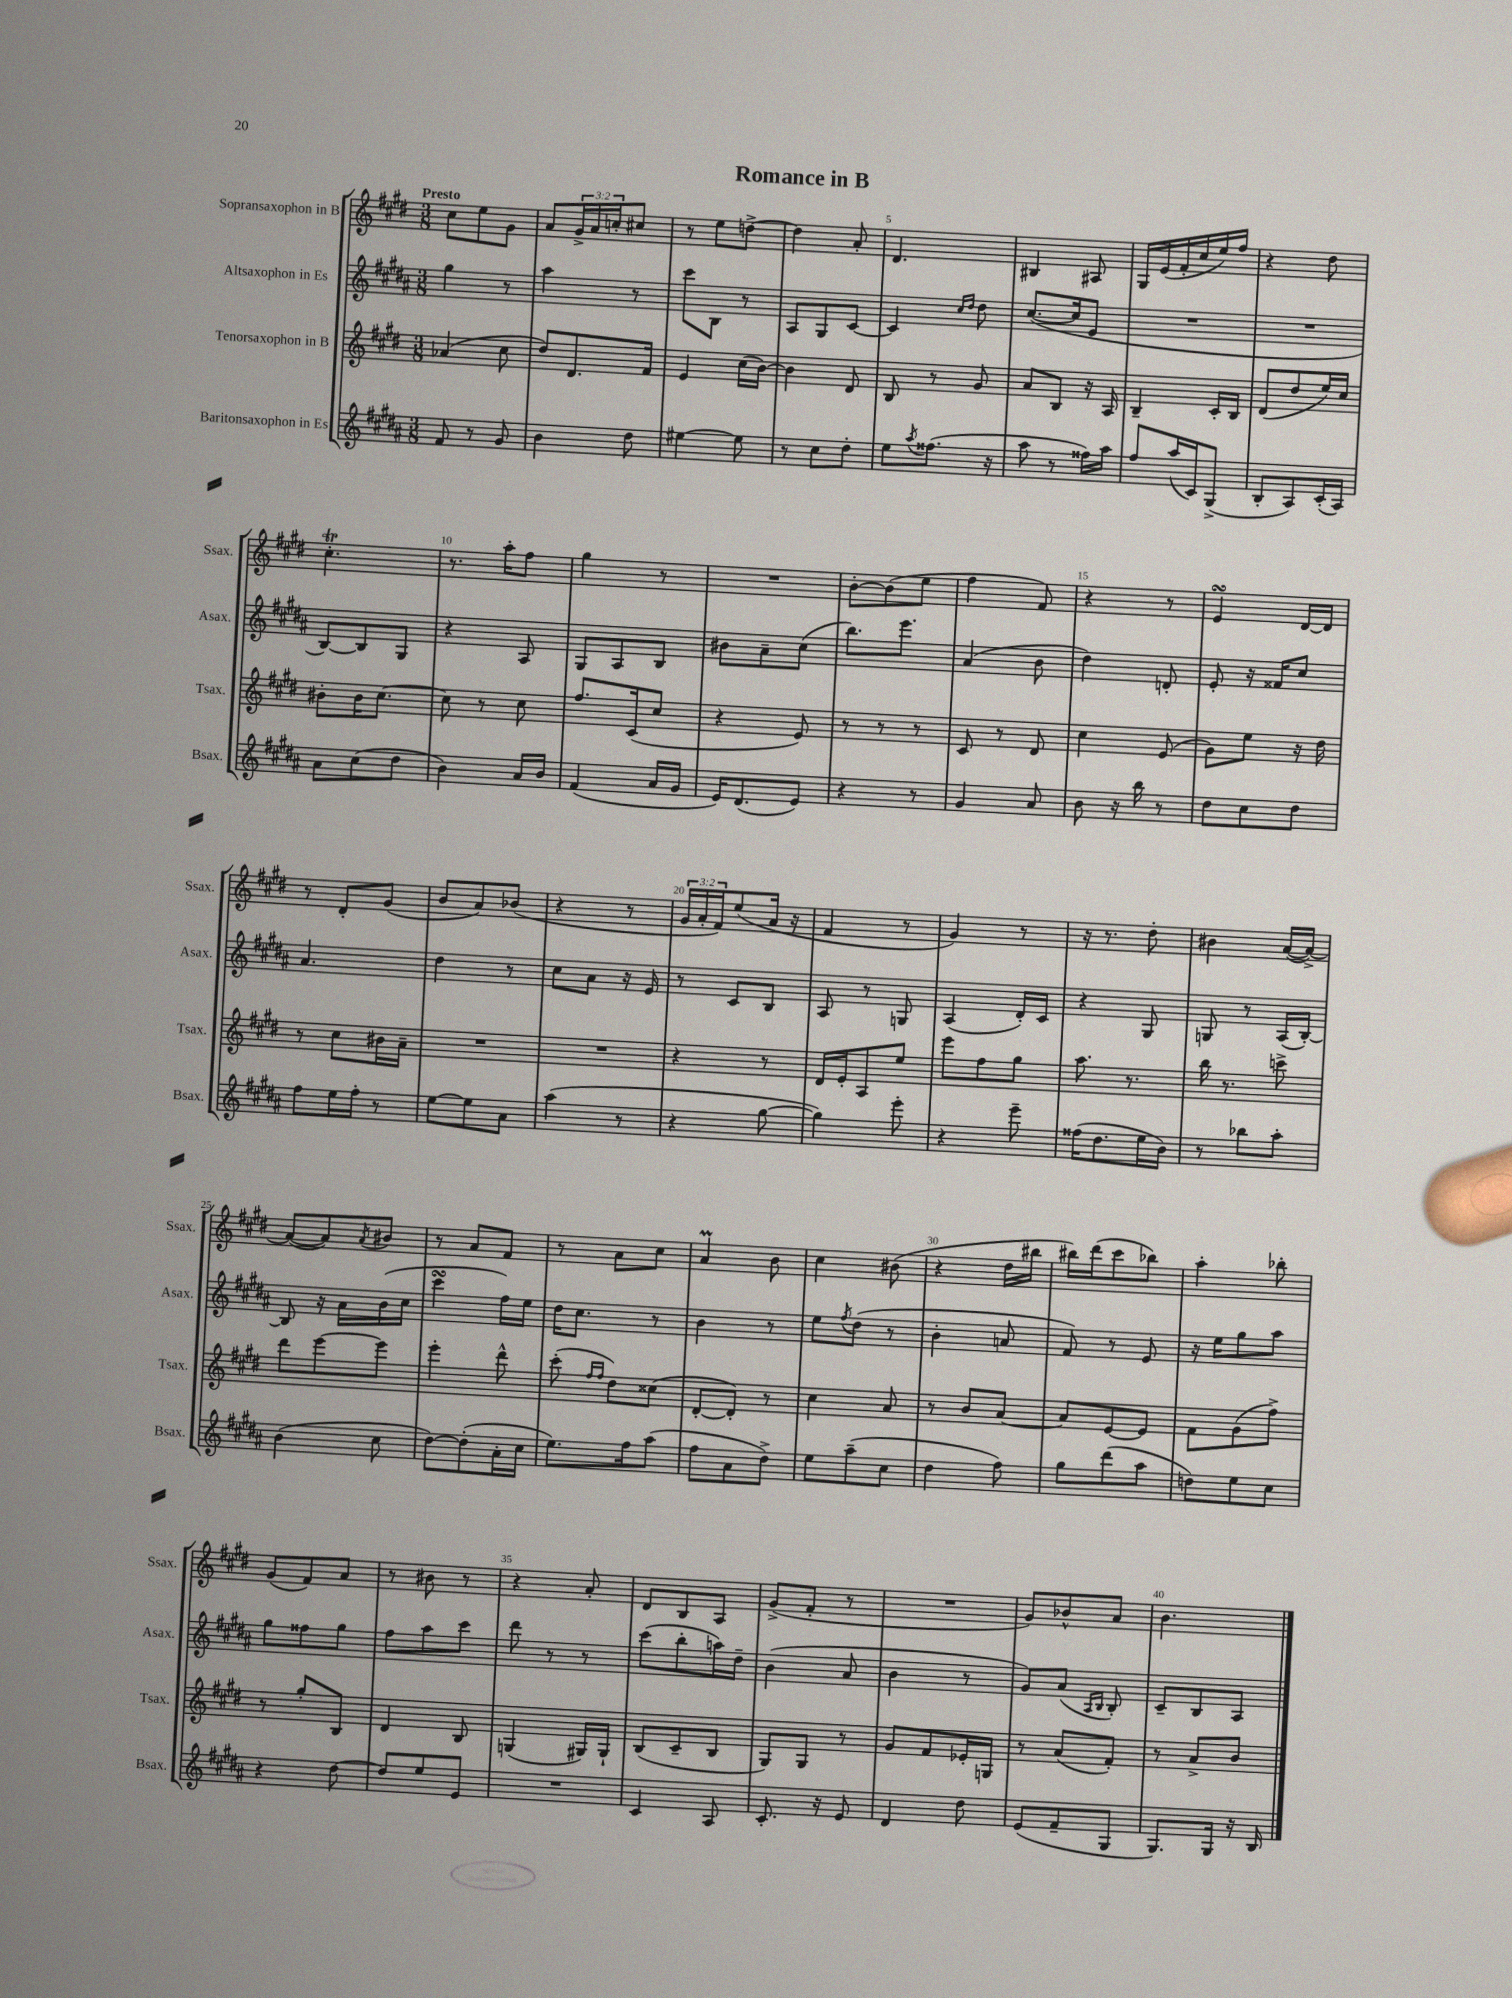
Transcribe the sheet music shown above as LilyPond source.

\header { title = "Romance in B" }
<<
\new StaffGroup <<
\new Staff = "s0" \with { instrumentName = "Sopransaxophon in B" shortInstrumentName = "Ssax." } {
    \clef treble \key e \major \numericTimeSignature \time 3/8 \override Staff.TupletNumber.text = #tuplet-number::calc-fraction-text \tempo "Presto"
    cis''8 e''8 gis'8 |
    a'8 \tuplet 3/2 { gis'16-> a'16 c''16-. } cis''8 |
    r8 e''8 d''8~-> |
    d''4 a'8-. |
    dis'4. |
    bis4 ais8 |
    gis16 e'16( fis'16-. cis''16 e''16) fis''16 |
    r4 dis''8 |
    cis''4.-.\trill |
    r8. a''16-. fis''8 |
    gis''4 r8 |
    R4. |
    b'8~-. b'8( e''8 |
    fis''4 fis'8) |
    r4 r8 |
    e'4\turn dis'16~ dis'16 |
    r8 dis'8-. gis'8( |
    b'8 a'8) bes'8( |
    r4 r8 |
    \tuplet 3/2 { gis'16 a'16-. fis'16) } e''8( a'16 r16 |
    fis'4 r8 |
    gis'4) r8 |
    r16 r8. dis''8-. |
    bis'4 a'16~( a'16~->) |
    a'8~( a'8) \acciaccatura { a'8 } bis'8 |
    r8 a'8 fis'8 |
    r8 a'8 cis''8 |
    a'4\prall b'8 |
    cis''4 bis'8( |
    r4 dis''16 bis''16 |
    bis''16) dis'''16( cis'''8 bes''8) |
    a''4-. bes''8-. |
    gis'8( fis'8) a'8 |
    r8 bis'8 r8 |
    r4 a'8-. |
    dis'8 b8 a8 |
    gis'8->( fis'8-. r8 |
    R4. |
    gis'8) bes'8-^ a'8 |
    b'4. \bar "|." |
}
\new Staff = "s1" \with { instrumentName = "Altsaxophon in Es" shortInstrumentName = "Asax." } {
    \clef treble \key b \major \numericTimeSignature \time 3/8
    gis''4 r8 |
    ais''4 r8 |
    cis'''8 b8 r8 |
    ais8 gis8 cis'8~ |
    cis'4 \grace { cis''16 dis''16 } dis''8 |
    cis''8.~( cis''16 e'8 |
    R4. |
    R4. |
    b8~) b8 gis8 |
    r4 ais8 |
    gis8 ais8 b8 |
    bis'8 ais'8-- cis''8( |
    b''8.) e'''8. |
    ais'4( b'8 |
    dis''4) d'8-. |
    e'8-. r16 fisis'16 cis''8 |
    ais'4. |
    dis''4 r8 |
    cis''8 ais'8 r16 e'16 |
    r8 cis'8 b8 |
    ais8 r8 g8 |
    ais4( dis'16-.) cis'16 |
    r4 gis8 |
    g8 r8 ais16( b16~-.) |
    b8 r16 ais'16 b'16( cis''16 |
    cis'''4\turn fis''16) e''16 |
    dis''16 cis''8. r8 |
    b'4 r8 |
    e''8 \acciaccatura { fis''8 } dis''8( r8 |
    b'4-. a'8 |
    fis'8) r8 e'8 |
    r16 e''16 gis''8 ais''8 |
    gis''8 fisis''8 gis''8 |
    fis''8 ais''8 cis'''8 |
    dis'''8 r8 r8 |
    cis'''8( b''8-. a''16) dis''16-- |
    b'4( ais'8 |
    b'4 r8 |
    gis'8) ais'8( \grace { ais16 b16 } b8-.) |
    cis'8-- b8 ais8 \bar "|." |
}
\new Staff = "s2" \with { instrumentName = "Tenorsaxophon in B" shortInstrumentName = "Tsax." } {
    \clef treble \key e \major \numericTimeSignature \time 3/8
    aes'4( cis''8 |
    dis''8) dis'8. fis'16 |
    e'4 cis''16( b'16~) |
    b'4 dis'8 |
    b8 r8 gis'8 |
    a'8 b8 r16 a16 |
    b4-- cis'16-. b16 |
    dis'8( dis''8 e''16) cis''16 |
    bis'8-. bis'16 cis''8.~ |
    cis''8 r8 cis''8 |
    fis''8. cis'16( cis''8 |
    r4 e'8) |
    r8 r8 r8 |
    cis'8 r8 dis'8 |
    cis''4 e'8( |
    gis'8) e''8 r16 dis''16 |
    r8 cis''8 bis'16 a'16-- |
    R4. |
    R4. |
    r4 r8 |
    dis'16 e'16-. a8 e''8 |
    e'''8 fis''8 gis''8 |
    a''8. r8. |
    b''16 r8. c'''8-> |
    dis'''8 e'''8~ e'''8 |
    e'''4-. dis'''8-^ |
    cis'''8-.( \grace { fis''16 fis''16 } dis''8) cisis''8( |
    dis'8~-. dis'8-.) r8 |
    cis''4 a'8 |
    r8 b'8 a'8~ |
    a'8 e'8~ e'8 |
    fis'8 gis'8( fis''8->) |
    r8 gis''8-. b8 |
    dis'4 b8 |
    g4( gis16) gis16-! |
    b8( cis'8-- b8 |
    gis8) gis8 r8 |
    gis'8 fis'8 ees'16-. g16 |
    r8 a'8( fis'8-.) |
    r8 a'8-> b'8 \bar "|." |
}
\new Staff = "s3" \with { instrumentName = "Baritonsaxophon in Es" shortInstrumentName = "Bsax." } {
    \clef treble \key b \major \numericTimeSignature \time 3/8
    fis'8 r8 gis'8 |
    b'4 dis''8 |
    eis''4~ eis''8 |
    r8 cis''8 dis''8-. |
    e''8 \acciaccatura { ais''8 } fisis''8.( r16 |
    ais''8 r8 fisis''16) ais''16 |
    fis''8 ais''16( cis'16) gis8->( |
    b8-. ais8) cis'16-.( ais16) |
    ais'8 cis''8( dis''8 |
    b'4) ais'16 b'16 |
    fis'4( ais'16 gis'16 |
    e'16) dis'8.( e'8) |
    r4 r8 |
    gis'4 ais'8 |
    b'8 r16 b''16 r8 |
    dis''8 cis''8 dis''8 |
    fis''8 e''16 fis''16-. r8 |
    e''8~ e''8 ais'8 |
    ais''4( r8 |
    r4 gis''8~ |
    gis''4) e'''8-. |
    r4 e'''8-- |
    fisis''16( dis''8. e''16 b'16) |
    r8 bes''8 ais''8-. |
    b'4( cis''8 |
    dis''8~) dis''8-.( ais'16-. cis''16 |
    e''8.) fis''16 ais''8( |
    fis''8 ais'8 dis''8->) |
    e''8 ais''8--( cis''8 |
    dis''4 fis''8) |
    gis''8 dis'''8( ais''8 |
    d''8) e''8 cis''8 |
    r4 dis''8~ |
    dis''8 e''8 e'8 |
    R4. |
    cis'4 ais8 |
    cis'8.-. r16 e'8 |
    dis'4 dis''8 |
    e'8( fis'8-- gis8 |
    gis8.) gis16 r16 b16 \bar "|." |
}
>>
>>
\layout { \context { \Score \override BarNumber.break-visibility = ##(#f #t #t) barNumberVisibility = #(every-nth-bar-number-visible 5) } }
